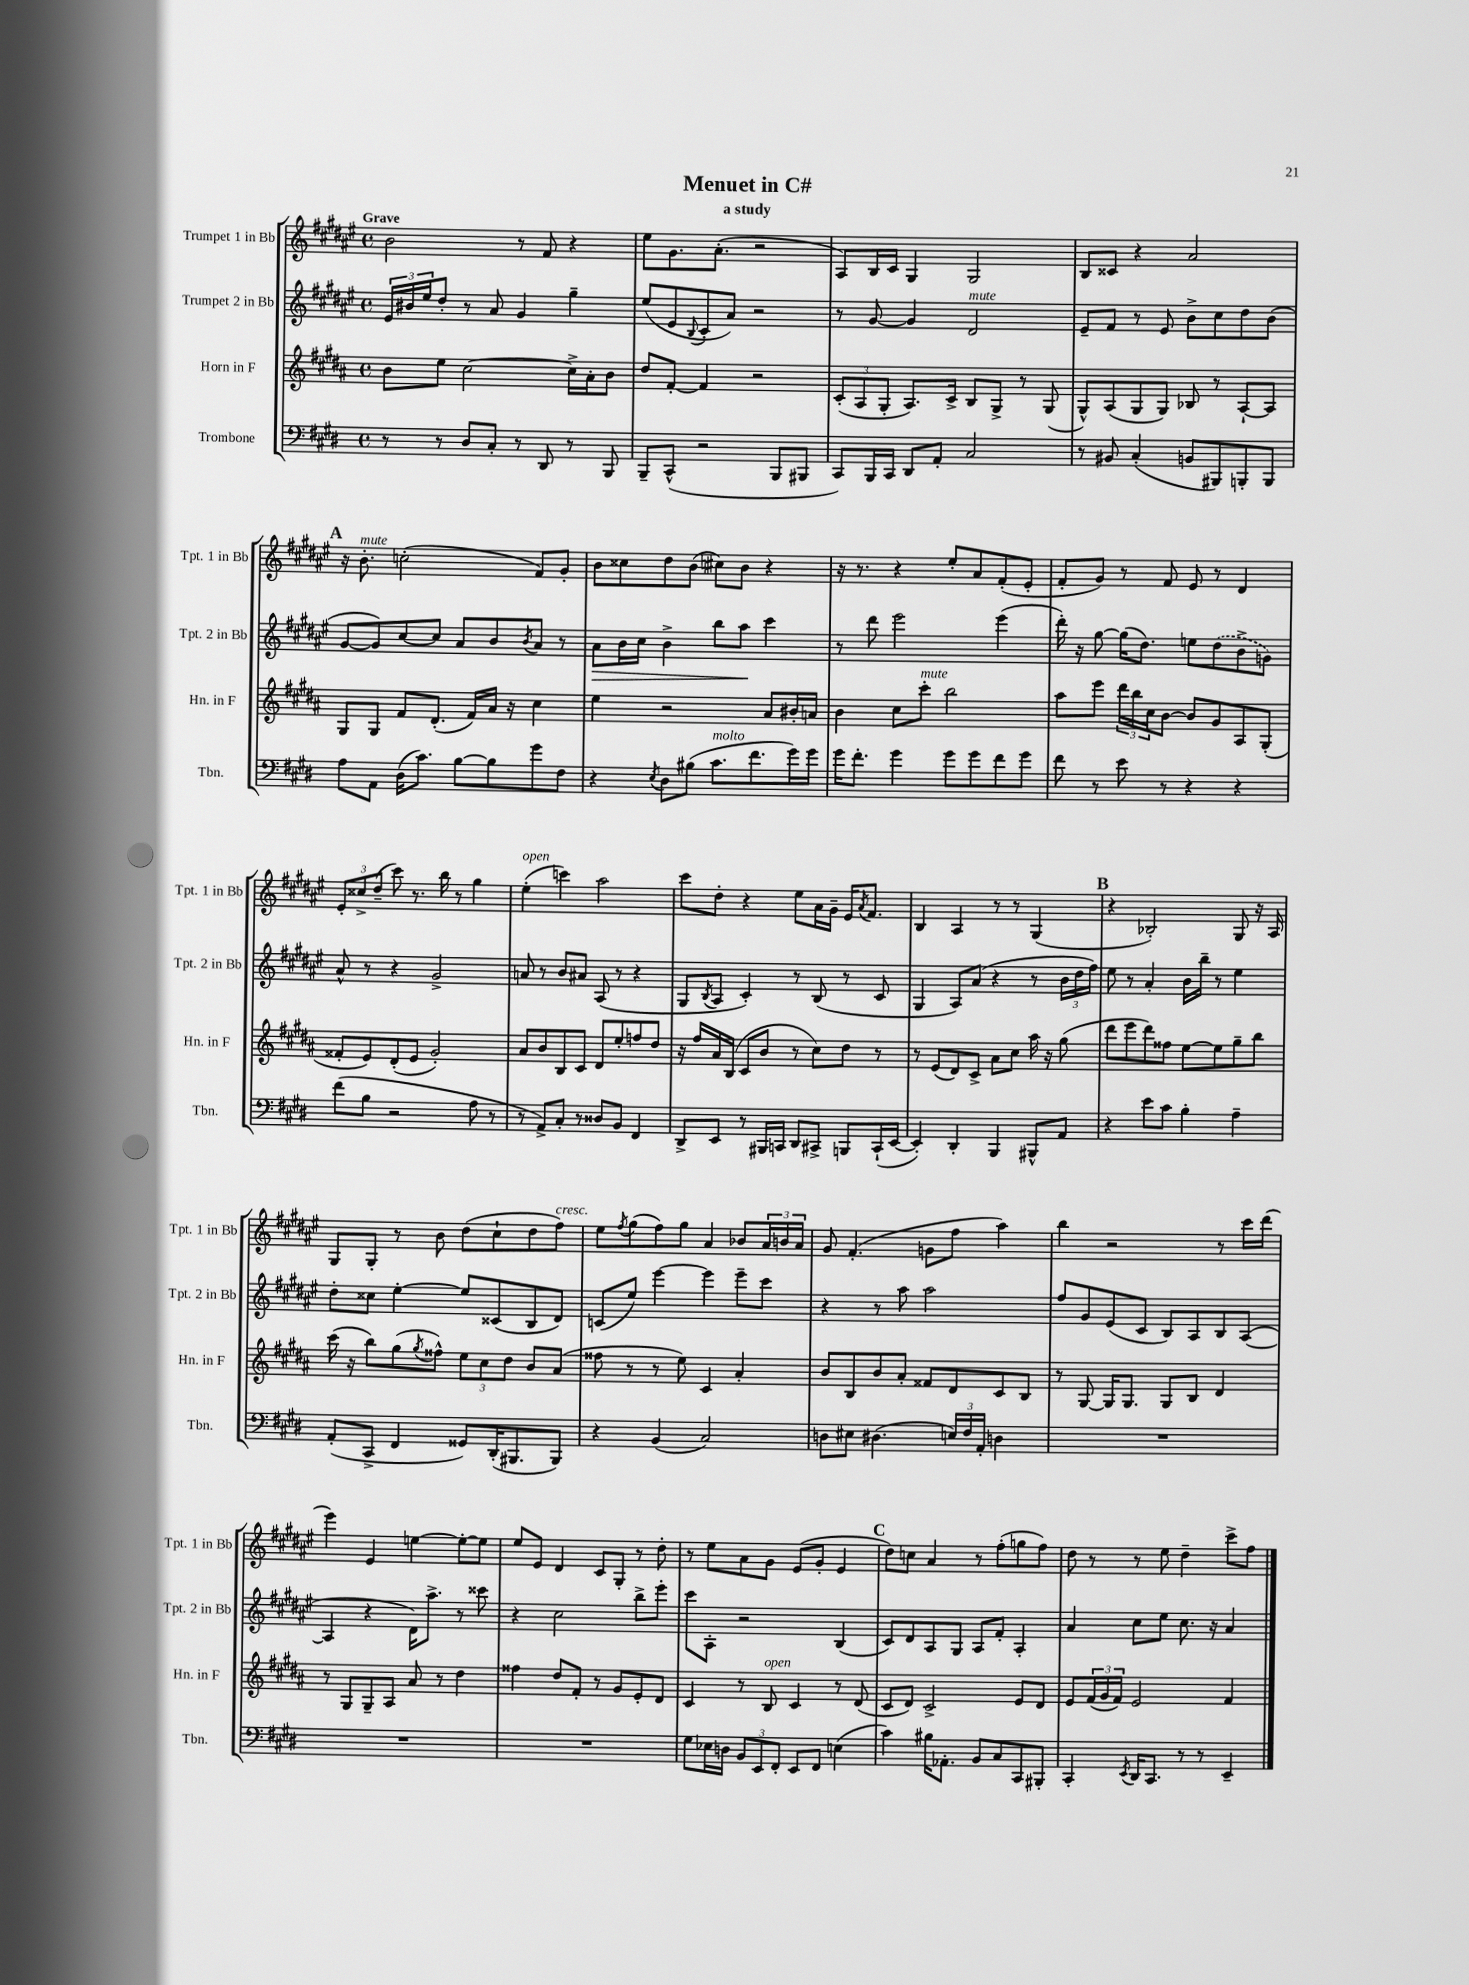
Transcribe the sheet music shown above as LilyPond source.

\header { title = "Menuet in C#" subtitle = "a study" }
<<
\new StaffGroup <<
\new Staff = "s0" \with { instrumentName = "Trumpet 1 in Bb" shortInstrumentName = "Tpt. 1 in Bb" } {
    \clef treble \key fis \major \defaultTimeSignature \time 4/4 \tempo "Grave"
    b'2 r8 fis'8 r4 |
    eis''8 gis'8. ais'8.-.( r2 |
    ais8) b16 cis'16 gis4 gis2 |
    b8 cisis'8 r4 ais'2 |
    \mark \markup { \bold "A" } r16 b'8.-.^\markup { \italic "mute" } c''2-.( fis'8) gis'8-. |
    b'8 cisis''8 dis''8 b'8( cis''8) b'8 r4 |
    r16 r8. r4 eis''8-. ais'8 fis'8-.( eis'8-. |
    fis'8-. gis'8) r8 fis'8 eis'8 r8 dis'4 |
    \tuplet 3/2 { eis'8-. cisis''8-> dis''8--( } cis'''8) r8. b''16 r8 gis''4 |
    eis''4-.^\markup { \italic "open" }( c'''4) ais''2 |
    cis'''8 dis''8-. r4 eis''8 ais'16 gis'16-- eis'16 \acciaccatura { ais'8 } fis'8. |
    b4 ais4 r8 r8 gis4( |
    \mark \markup { \bold "B" } r4 bes2-.) gis8 r16 ais16 |
    gis8 gis8-. r8 b'8 dis''8( cis''8-! dis''8 fis''8^\markup { \italic "cresc." }) |
    eis''8 \acciaccatura { fis''8 } gis''8( fis''8) gis''8 ais'4 bes'8 \tuplet 3/2 { ais'16 b'16 ais'16 } |
    gis'8 fis'4.-.( g'8 fis''8 ais''4) |
    b''4 r2 r8 cis'''16 dis'''16( |
    eis'''4) eis'4 e''4~ e''8~-. e''8 |
    eis''8 eis'8 dis'4 cis'8 gis8-. r8 dis''8-. |
    r8 eis''8 ais'8 gis'8 eis'8( gis'8-. eis'4 |
    \mark \markup { \bold "C" } dis''8) c''8 ais'4 r8 fis''8-.( g''8 fis''8) |
    dis''8 r8 r8 eis''8 dis''4-- cis'''8-> fis''8 \bar "|." |
}
\new Staff = "s1" \with { instrumentName = "Trumpet 2 in Bb" shortInstrumentName = "Tpt. 2 in Bb" } {
    \clef treble \key fis \major \defaultTimeSignature \time 4/4
    \tuplet 3/2 { eis'16 bis'16 eis''16 } dis''8-. r8 ais'8 gis'4 gis''4-- |
    eis''8( eis'8 \appoggiatura { b8 } cis'8-. ais'8) r2 |
    r8 gis'8~ gis'4 dis'2^\markup { \italic "mute" } |
    eis'8-- fis'8 r8 eis'8 b'8-> cis''8 dis''8 b'8( |
    \mark \markup { \bold "A" } gis'8~ gis'8) cis''8~ cis''8 ais'8 b'8 \acciaccatura { b'8 } ais'8 r8 |
    ais'8\> b'16 cis''16 b'4-> b''8 ais''8\! cis'''4 |
    r8 dis'''8 eis'''2 eis'''4( |
    dis'''16-.) r16 gis''8~ gis''16( dis''8.) e''8 \once \slurDashed dis''8( b'8-> g'8) |
    ais'8-^ r8 r4 gis'2-> |
    a'8 r8 b'8 ais'8 ais8( r8 r4 |
    gis8 \acciaccatura { b8 } ais8 cis'4-.) r8 b8( r8 cis'8 |
    gis4 ais8) ais'8( r4 r8 \tuplet 3/2 { b'16 dis''16 fis''16) } |
    \mark \markup { \bold "B" } eis''8 r8 ais'4-. b'16 b''16-- r8 eis''4 |
    dis''8-. cisis''8 eis''4~-. eis''8 cisis'8( b8 dis'8) |
    c'8( eis''8) eis'''4~ eis'''4 eis'''8-- cis'''8 |
    r4 r8 ais''8 ais''2 |
    fis''8 gis'8 eis'8( cis'8 b8) ais8 b8 ais8~( |
    ais4 r4 dis'16) ais''8.-> r8 cisis'''8 |
    r4 cis''2 b''8-> eis'''8-. |
    cis'''8 ais8-. r2 b4( |
    \mark \markup { \bold "C" } cis'8) dis'8 ais8 gis8 ais8 fis'8-. ais4-. |
    ais'4 cis''8 eis''8 cis''8. r16 ais'4 \bar "|." |
}
\new Staff = "s2" \with { instrumentName = "Horn in F" shortInstrumentName = "Hn. in F" } {
    \clef treble \key b \major \defaultTimeSignature \time 4/4
    b'8 e''8 cis''2~ cis''16-> ais'16-. b'8 |
    dis''8 fis'8~-. fis'4 r2 |
    \tuplet 3/2 { cis'8-.( ais8 gis8-. } ais8.) cis'16-> b8 gis8-> r8 gis8( |
    gis8-^) ais8( gis8 gis8) bes8 r8 ais8~-! ais8 |
    \mark \markup { \bold "A" } gis8 gis8 fis'8 dis'8.-.( fis'16) ais'16 r16 cis''4 |
    e''4 r2 ais'8 bis'16-. a'16 |
    b'4 cis''8 cis'''8-.^\markup { \italic "mute" } b''2 |
    ais''8 e'''8 \tuplet 3/2 { dis'''16 b''16 cis''16 } b'8~ b'8 gis'8 ais8 gis8-.( |
    fisis'8-. e'8) dis'8-.( e'8 gis'2-.) |
    ais'8 b'8 b8 cis'8 dis'8 e''8-. f''8 dis''8 |
    r16 fis''16 ais'16 b16( cis'8 b'8 r8 cis''8) dis''8 r8 |
    r8 e'8( dis'8) cis'8-> ais'8 cis''8 ais''16 r16 gis''8( |
    \mark \markup { \bold "B" } dis'''8 e'''8 dis'''8) fisis''8 e''8~ e''8 gis''8-- b''8 |
    cis'''16( r16 b''8) gis''8( \acciaccatura { gis''8 } fisis''8-^) \tuplet 3/2 { e''8 cis''8 dis''8 } b'8 ais'8( |
    fisis''8 r8 r8 e''8) cis'4 ais'4-. |
    b'8 b8 b'8 ais'8-. fisis'8 dis'8 cis'8 b8 |
    r8 gis8~ gis16 gis8. gis8 b8 dis'4 |
    r8 gis8 gis8-- ais8 ais'8 r8 dis''4 |
    fisis''4 dis''8 fis'8-. r8 gis'8 e'8-. dis'8 |
    cis'4 r8 b8^\markup { \italic "open" } cis'4 r8 dis'8( |
    \mark \markup { \bold "C" } cis'8 dis'8) cis'2-> e'8 dis'8 |
    e'8 \tuplet 3/2 { fis'16( gis'16 fis'16) } e'2 fis'4 \bar "|." |
}
\new Staff = "s3" \with { instrumentName = "Trombone" shortInstrumentName = "Tbn." } {
    \clef bass \key e \major \defaultTimeSignature \time 4/4
    r8 r8 dis8 cis8-. r8 dis,8 r8 b,,8 |
    b,,8-- cis,8-^( r2 b,,8 bis,,8 |
    cis,8) b,,16 cis,16 dis,8 a,8-. cis2 |
    r8 bis,8 cis4-.( b,8 bis,,8) b,,8-. b,,8 |
    \mark \markup { \bold "A" } a8 a,8 dis16( cis'8.) b8~ b8 gis'8 fis8 |
    r4 \acciaccatura { e8 } dis8 bis8( cis'8.^\markup { \italic "molto" } fis'8. gis'16) gis'16 |
    gis'16 fis'8.-. gis'4 gis'8 gis'8 fis'8 gis'8 |
    fis'8 r8 e'8 r8 r4 r4 |
    fis'8( b8 r2 a8 r8 |
    r8 a,8->) cis8-. r8 disis8 b,8 fis,4 |
    dis,8-> e,8 r8 bis,,16 c,16 dis,8 cis,8-> b,,8 cis,16-!( e,16~ |
    e,4-.) dis,4-. b,,4 bis,,8-^ a,8 |
    \mark \markup { \bold "B" } r4 e'8 cis'8 b4-. a4-- |
    a,8-.( cis,8-> fis,4 gisis,8) dis,16-.( bis,,8. bis,,8) |
    r4 b,4( cis2) |
    d8 eis8 dis4.( \tuplet 3/2 { e16) fis16 a,16-. } d4 |
    R1 |
    R1 |
    R1 |
    gis8 ees16 d16 \tuplet 3/2 { b,8 e,8 fis,8-. } e,8 fis,8 e4( |
    \mark \markup { \bold "C" } cis'4) bis16 aes,8.-. b,8 cis8 cis,8 bis,,8-. |
    cis,4-. \acciaccatura { e,8 } dis,16 cis,8. r8 r8 e,4-- \bar "|." |
}
>>
>>
\layout { \context { \Score \remove "Bar_number_engraver" } }
